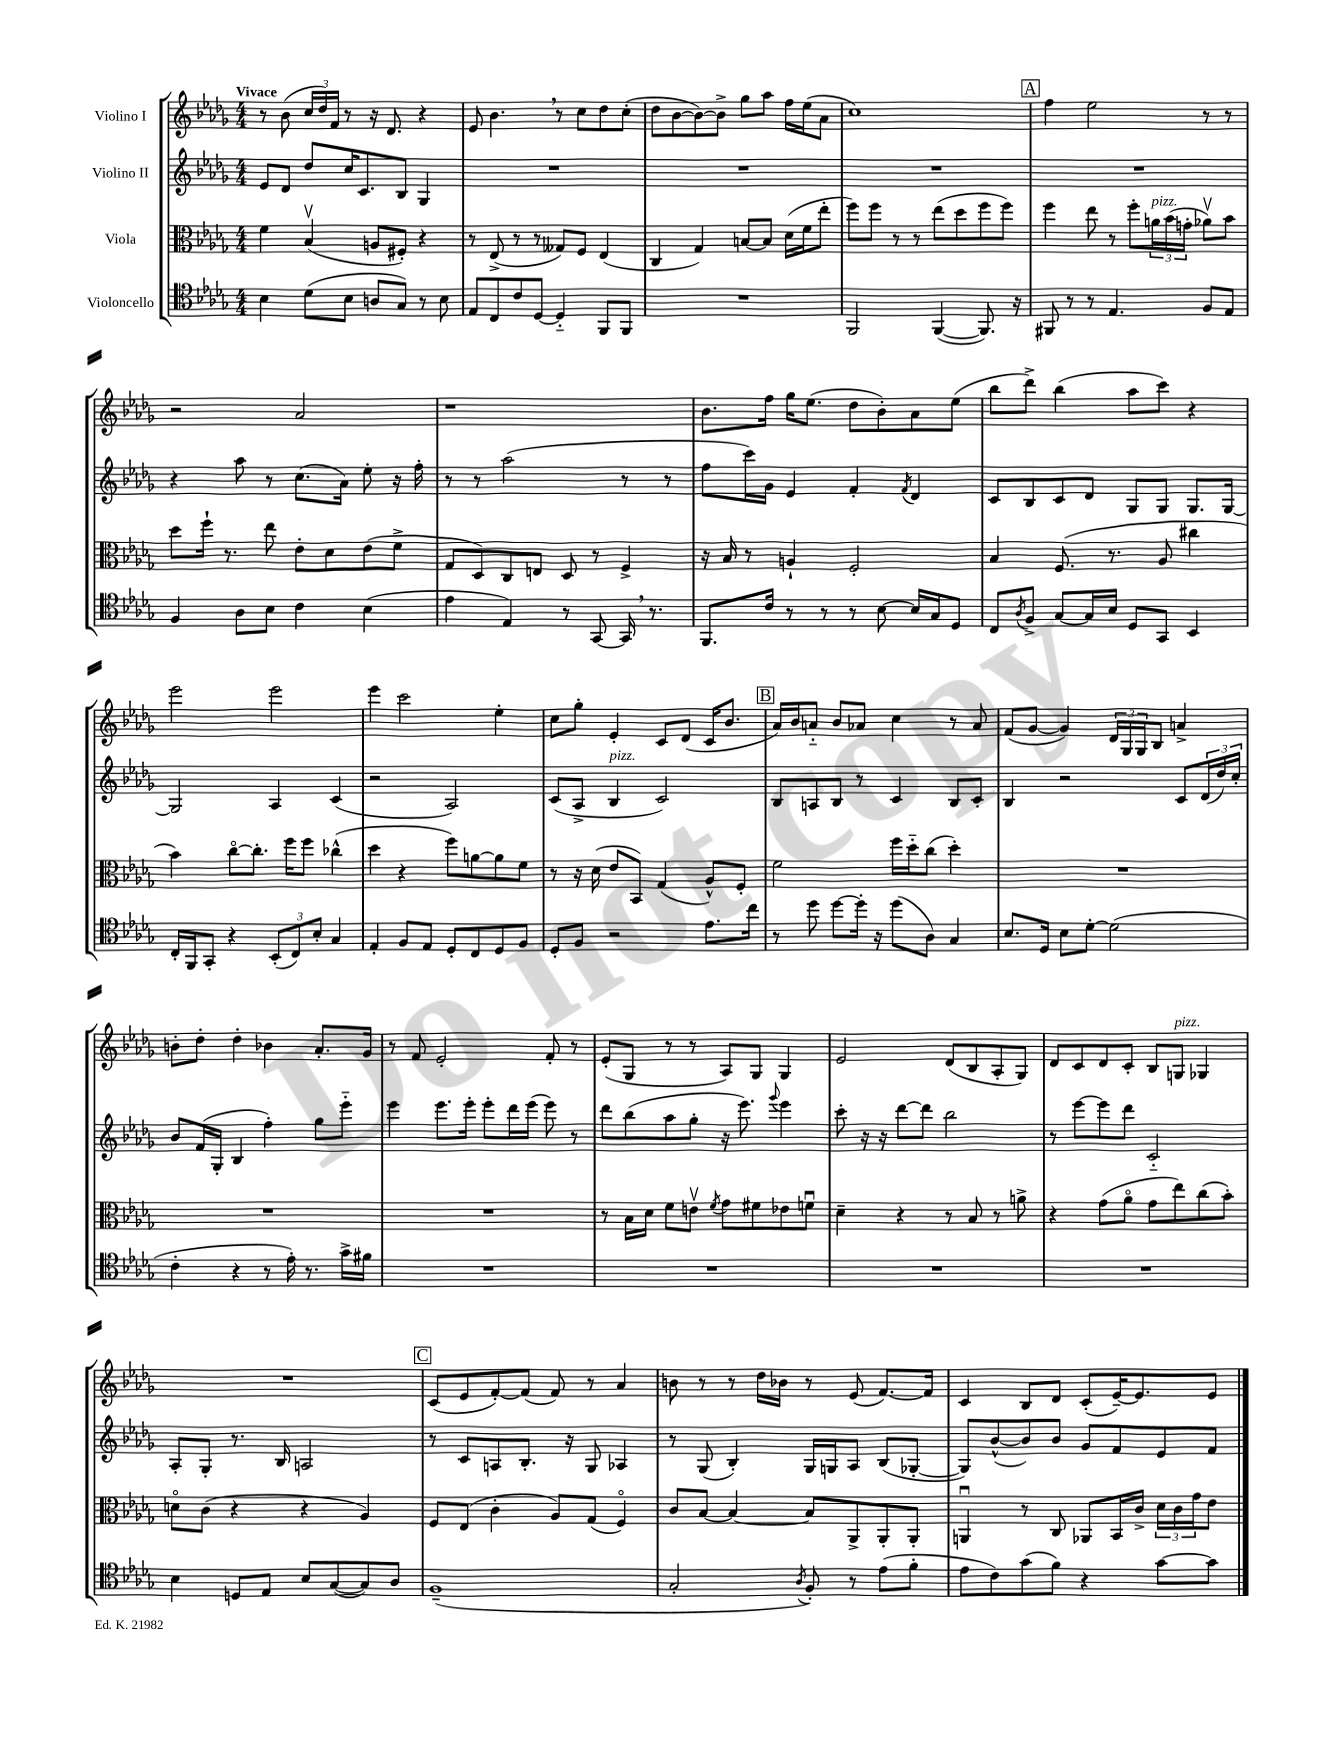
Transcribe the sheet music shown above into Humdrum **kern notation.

**kern	**kern	**kern	**kern
*staff4	*staff3	*staff2	*staff1
*clefC4	*clefC3	*clefG2	*clefG2
*k[b-e-a-d-g-]	*k[b-e-a-d-g-]	*k[b-e-a-d-g-]	*k[b-e-a-d-g-]
*M4/4	*M4/4	*M4/4	*M4/4
4B-\	4f\	8e-/L	8r
.	.	8d-/J	(8b-\
(8d-\L	(4B-v/	8dd-/L	24cc/LL
.	.	.	24dd-/)
.	.	.	24f/JJ
8B-\J	.	16cc/K	8r
.	.	8.c/	.
8A/L	8A/L	.	16r
.	.	.	8.d-/
8G-/J)	8F#'/J)	8B-/J	.
8r	4r	4G-/	4r
8B-\	.	.	.
=	=	=	=
8E-/L	8r	1r	8e-/
8C/	(8E-^/	.	4.b-\
8c/	8r	.	.
[8D-/J	8r	.	.
4D-'~/]	8G--/L)	.	8r
.	8F/J	.	8cc\L
8FF/L	(4E-/	.	8dd-\
8FF/J	.	.	(8cc'\J
=	=	=	=
1r	4C/	1r	8dd-\L
.	.	.	[8b-\
.	4G-/)	.	8b-\_)
.	.	.	8b-^\]J
.	[8B/L	.	8gg-\L
.	8B/]J	.	8aa-\J
.	(16d-\LL	.	16ff\LL
.	16f\J	.	(16ee-\J
.	8ee-'\J	.	8a-\J
=	=	=	=
2FF/	8ff\L)	1r	1cc)
.	8ff\J	.	.
.	8r	.	.
.	8r	.	.
([4FF/	(8ee-\L	.	.
.	8dd-\	.	.
8.FF/])	8ff\	.	.
.	8ff\J)	.	.
16r	.	.	.
=	=	=	=
8FF#/	4ff\	1r	4ff\
8r	.	.	.
8r	8ee-\	.	2ee-\
4.E-/	8r	.	.
.	8ff'\L	.	.
.	24a\L	.	.
.	(24b-\	.	.
.	24g'\JJ	.	.
8F/L	8a-v\L)	.	8r
8E-/J	8b-\J	.	8r
=	=	=	=
4F/	8dd-\L	4r	2r
.	16ff`\Jk	.	.
.	8.r	.	.
8A-\L	.	8aa-\	.
8B-\J	8ee-\	8r	.
4c\	8e-'\L	(8.cc\L	2a-/
.	8d-\	.	.
.	.	16a-\Jk)	.
(4B-\	(8e-\	8ee-'\	.
.	8f^\J	16r	.
.	.	16ff'\	.
=	=	=	=
4e-\	8G-/L	8r	1r
.	8D-/)	8r	.
4E-/)	8C/	(2aa-\	.
.	8E/J	.	.
8r	8D-/	.	.
[8GG-/	8r	.	.
16GG-/]	4F^/	8r	.
8.r	.	.	.
.	.	8r	.
=	=	=	=
8.FF/L	16r	8ff\L	8.b-\L
.	16B-/	.	.
.	8r	16ccc\L)	.
16c/Jk	.	16g-\JJ	16ff\Jk
8r	4A`/	4e-/	16gg-\LK
.	.	.	(8.ee-\J
8r	.	.	.
8r	2F'/	4f'/	8dd-\L
[8B-\	.	.	8b-'\)
.	.	8qf/	.
16B-/]LL	.	4d-/	8a-\
16G-/J	.	.	.
8D-/J	.	.	(8ee-\J
=	=	=	=
8C/L	4B-/	8c/L	8bb-\L
8qA-/	.	.	.
8F^/J	.	8B-/	8ddd-^\J)
[8G-/L	(8.F/	8c/	(4bb-\
16G-/]L	.	8d-/J	.
16B-/JJ	8.r	.	.
8D-/L	.	8G-/L	8aa-\L
8GG-/J	8A-/	8G-/J	8ccc\J)
4BB-/	4cc#\	8.G-/L	4r
.	.	[16G-/Jk	.
=	=	=	=
16C'/LL	4b-\)	2G-/]	2eee-\
16FF/J	.	.	.
8GG-'/J	.	.	.
4r	[8cco\L	.	.
.	8.cc'\]J	.	.
(12BB-'/L	.	4A-/	2eee-\
.	16ff\LK	.	.
12C/)	.	.	.
.	8ff\J	.	.
12B-'/J	.	.	.
4G-/	(4cc-^^\	(4c/	.
=	=	=	=
4E-'/	4dd-\	2r	4eee-\
8F/L	4r	.	2ccc\
8E-/J	.	.	.
8D-'/L	8ff\L)	2A-/)	.
8C/	[8a\	.	.
8D-/	8a\]	.	4ee-'\
8F/J	8f\J	.	.
=	=	=	=
8D-'/L	8r	(8c/L	8cc\L
8F/J	16r	8A-^/J	8gg-'\J
.	(16d-\	.	.
2r	8e-/L	4B-/	4e-'/
.	8BB-/J)	.	.
.	(4G-/	2c/)	8c/L
.	.	.	(8d-/J
8.e-\L	8A-^^/L)	.	16c/LK
.	.	.	8.b-/J
.	8F'/J	.	.
16cc\Jk	.	.	.
=	=	=	=
8r	2f\	8B-/L	16a-/LL)
.	.	.	16b-/J
8dd-\	.	8A/	8a'~/J
[8dd-\L	.	8B-/J	8b-/L
16dd-'\]Jk	.	8r	8a-/J
16r	.	.	.
(8dd-\L	16ff\LL	4c/	4cc\
.	16dd-'~\J	.	.
8A-\J)	(8cc\J	.	.
4G-/	4dd-'\)	8B-/L	8r
.	.	8c'/J	8a-/
=	=	=	=
8.B-/L	1r	4B-/	(8f/L
.	.	.	[8g-/J
16D-/Jk	.	.	.
8B-\L	.	2r	4g-/])
[8d-'\J	.	.	.
(2d-\]	.	.	24d-/LL
.	.	.	24G-/
.	.	.	24G-/J
.	.	.	8B-/J
.	.	8c/L	4a^/
.	.	(24d-/L	.
.	.	24dd-/)	.
.	.	24cc'/JJ	.
=	=	=	=
4c'\	1r	8b-/L	8b'\L
.	.	(16f/L	8dd-'\J
.	.	16G-'/JJ	.
4r	.	4B-/	4dd-'\
8r	.	4ff'\)	4b-\
16e-'\)	.	.	.
8.r	.	.	.
.	.	8gg-\L	8.a-'/L
16g-^\LL	.	8eee-'~\J	.
16f#\JJ	.	.	16g-/Jk
=	=	=	=
1r	1r	4eee-\	8r
.	.	.	8f/
.	.	8.eee-\L	2e-'/
.	.	16eee-'\Jk	.
.	.	8eee-'\L	.
.	.	16ddd-\L	.
.	.	(16eee-\JJ	.
.	.	8eee-\)	8f'/
.	.	8r	8r
=	=	=	=
1r	8r	8ddd-\L	(8e-'/L
.	16B-\LL	(8bb-\	8G-/J
.	16d-\JJ	.	.
.	8f\L	8aa-\	8r
.	8ev\J	8gg-'\J	8r
.	8qf/	.	.
.	8g-\L	16r	8A-/L)
.	.	8.eee-\)	.
.	8f#\	.	8G-/J
.	.	8qqggg-/	.
.	8e-\	4eee-\	4G-/
.	8fu\J	.	.
=	=	=	=
1r	4d-~\	8ccc'\	2e-/
.	.	16r	.
.	.	16r	.
.	4r	[8ddd-\L	.
.	.	8ddd-\]J	.
.	8r	2bb-\	(8d-/L
.	8B-/	.	8B-/
.	8r	.	8A-'/
.	8a^\	.	8G-/J)
=	=	=	=
1r	4r	8r	8d-/L
.	.	[8eee-\L	8c/
.	(8g-\L	8eee-\]	8d-/
.	8a-o\J	8ddd-\J	8c'/J
.	8g-\L	2c'~/	8B-/L
.	8ee-\)	.	8G/J
.	(8cc\	.	4G-/
.	8b-'\J)	.	.
=	=	=	=
4B-\	8do\L	8A-'/L	1r
.	(8c\J	8G-'/J	.
8D/L	4r	8.r	.
8E-/J	.	.	.
.	.	16B-/	.
8B-/L	4r	2A/	.
([8G-/	.	.	.
8G-/])	4A-/)	.	.
8A-/J	.	.	.
=	=	=	=
(1F~	8F/L	8r	(8c/L
.	(8E-/J	8c/L	8e-/
.	4c'\	8A/	[8f'/)
.	.	8.B-'/J	(8f/]J
.	8A-/L)	.	8f/)
.	.	16r	.
.	(8G-/J	8G-/	8r
.	4Fo/)	4A-/	4a-/
=	=	=	=
2G-'/	8c/L	8r	8b\
.	[8B-/J	(8G-/	8r
.	4B-/_	4B-'/)	8r
.	.	.	16dd-\LL
.	.	.	16b-\JJ
8qA-/	.	.	.
8F'/)	8B-/]L	16G-/LL	8r
.	.	16G/J	.
8r	8AA-^/	8A-/J	(8e-/
(8e-\L	8AA-'/	(8B-/L	[8.f/L)
8f'\J	8AA-'/J	[8G-'/J	.
.	.	.	16f/]Jk
=	=	=	=
8e-\L	4AAu/	8G-/]L)	4c/
8c\)	.	([8b-^^/	.
(8g-\	8r	8b-/])	8B-/L
8f\J)	8C/	8b-/J	8d-/J
4r	8AA-/L	8g-/L	(8c'/L
.	16BB-/L	8f/	[16e-~/K)
.	16c^/JJ	.	8.e-/]
[8g-\L	24d-\LL	8e-/	.
.	24c\	.	.
.	24g-\J	.	.
8g-\]J	8e-\J	8f/J	8e-/J
==	==	==	==
*-	*-	*-	*-
